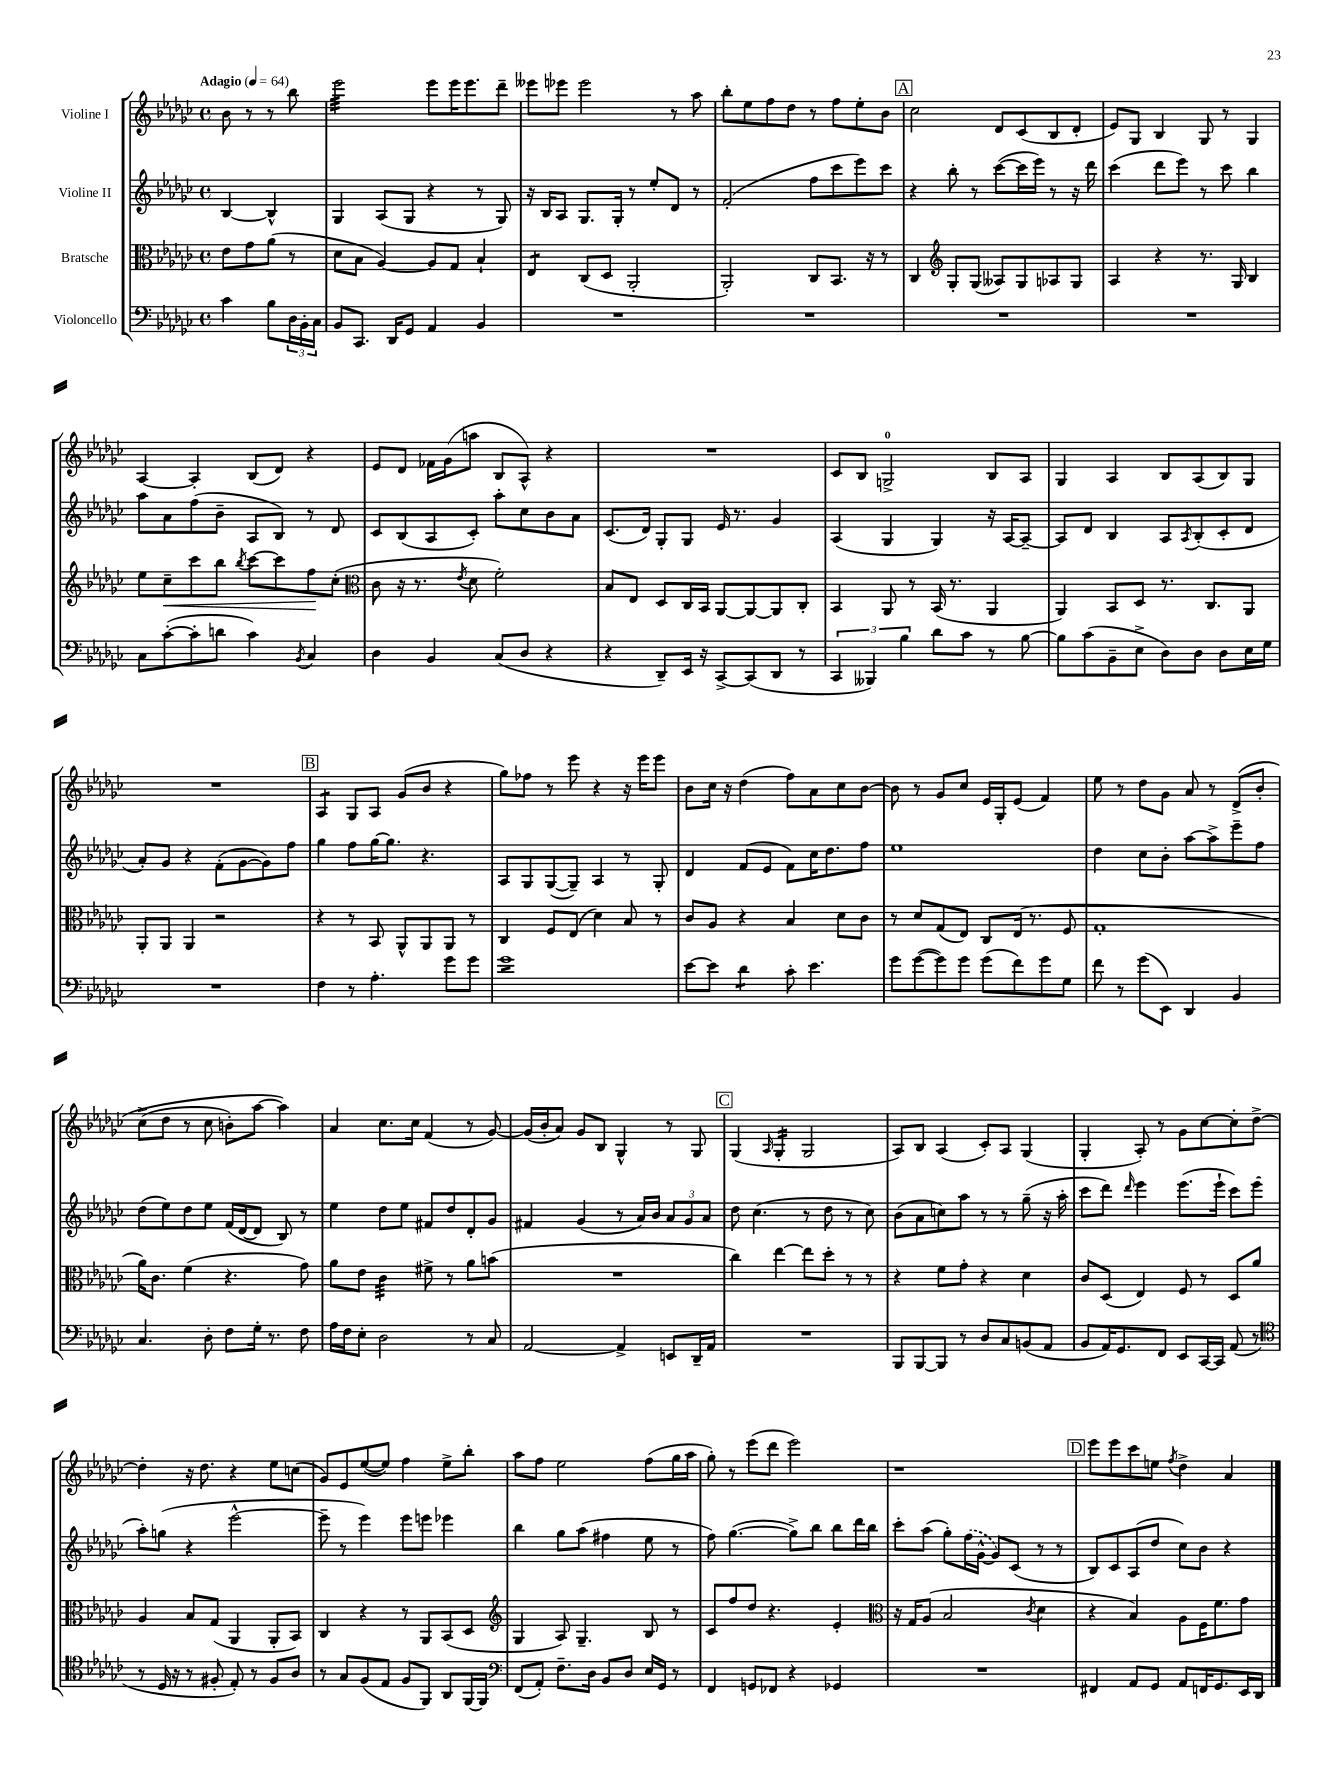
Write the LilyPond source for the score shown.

<<
\new StaffGroup <<
\new Staff = "s0" \with { instrumentName = "Violine I" } {
    \clef treble \key ges \major \defaultTimeSignature \time 4/4 \partial 2 \tempo "Adagio" 4 = 64
    bes'8 r8 r8 bes''8 |
    ees'''2:32 ees'''8 ees'''16 ees'''8. des'''8-- |
    eeses'''8 ees'''8 ees'''2 r8 aes''8 |
    bes''8-. ees''8 f''8 des''8 r8 f''8 ees''8-. bes'8 |
    \mark \markup { \box "A" } ces''2 des'8 ces'8( bes8 des'8-. |
    ees'8) ges8 bes4 ges8 r8 ges4 |
    aes4~ aes4-. bes8( des'8) r4 |
    ees'8 des'8 fes'16 ges'16( a''8 bes8 aes8-^) r4 |
    R1 |
    ces'8 bes8 g2-0-> bes8 aes8 |
    ges4 aes4 bes8 aes8( bes8) ges8 |
    R1 |
    \mark \markup { \box "B" } aes4:8 ges8 aes8 ges'8( bes'8 r4 |
    ges''8) fes''8 r8 ees'''8 r4 r16 ees'''16 ees'''8 |
    bes'8 ces''16 r16 des''4( f''8) aes'8 ces''8 bes'8~ |
    bes'8 r8 ges'8 ces''8 ees'16 ges16-. ees'8( f'4) |
    ees''8 r8 des''8 ges'8 aes'8 r8 des'8->\( bes'8-. |
    ces''8->( des''8 r8 ces''8 b'8-.) aes''8~ aes''4\) |
    aes'4 ces''8. ces''16 f'4( r8 ges'8~) |
    ges'16( bes'16-. aes'8) ges'8 bes8 ges4-^ r8 ges8 |
    \mark \markup { \box "C" } ges4( \grace { aes16 } ges4:16-. ges2 |
    aes8) bes8 aes4( ces'8-.) aes8 ges4( |
    ges4-. aes8-.) r8 ges'8 ces''8~ ces''8-. des''8~-> |
    des''4-. r16 des''8. r4 ees''8 c''8( |
    ges'8) ees'8 ees''8~( ees''8) f''4 ees''8-> bes''8-. |
    aes''8 f''8 ees''2 f''8( ges''16 aes''16 |
    ges''8-.) r8 ees'''8( des'''8 ees'''2) |
    r1 |
    \mark \markup { \box "D" } ees'''8 ees'''8 ces'''8 e''8 \acciaccatura { f''8 } des''4-> aes'4 \bar "|." |
}
\new Staff = "s1" \with { instrumentName = "Violine II" } {
    \clef treble \key ges \major \defaultTimeSignature \time 4/4 \partial 2
    bes4~ bes4-^ |
    ges4 aes8( ges8 r4 r8 ges8) |
    r16 bes16 aes8 ges8. ges16-. r8 ees''8-. des'8 r8 |
    f'2-.( f''8 ces'''8 ees'''8) ces'''8 |
    \mark \markup { \box "A" } r4 bes''8-. r8 ces'''8~( ces'''16 ees'''16) r8 r16 des'''16 |
    ces'''4( des'''8 ees'''8) r8 ces'''8 bes''4 |
    aes''8 aes'8 f''8( bes'8-- aes8 bes8) r8 des'8 |
    ces'8 bes8( aes8 ces'8-.) aes''8-. ces''8 bes'8 aes'8 |
    ces'8.( des'16) ges8-. ges8 ees'16 r8. ges'4 |
    aes4( ges4 ges4) r16 aes16~ aes8~-- |
    aes8 des'8 bes4 aes8 \acciaccatura { aes8 } bes8-.( ces'8-. des'8 |
    aes'8-.) ges'8 r4 f'8-.( ges'8~ ges'8) f''8 |
    \mark \markup { \box "B" } ges''4 f''8 ges''16~ ges''8. r4. |
    aes8 ges8 ges8~( ges8--) aes4 r8 ges8-. |
    des'4 f'8( ees'8 f'8) ces''16 des''8. f''8 |
    ees''1 |
    des''4 ces''8 bes'8-. aes''8~ aes''8-> ees'''8-- f''8 |
    des''8( ees''8) des''8 ees''8 f'16( des'16~ des'8 bes8) r8 |
    ees''4 des''8 ees''8 fis'8 des''8 des'8-. ges'8 |
    fis'4 ges'4( r8 aes'16) bes'16 \tuplet 3/2 { aes'8 ges'8 aes'8 } |
    \mark \markup { \box "C" } des''8 ces''4.( r8 des''8 r8 ces''8) |
    bes'8( aes'8 c''8) aes''8 r8 r8 ges''8--( r16 aes''16-. |
    ces'''8 des'''8) \grace { des'''16 } ees'''4 ees'''8.( ees'''16-! ces'''8) ees'''8( |
    aes''8-.) g''8( r4 ees'''2~-^ |
    ees'''8-- r8 ees'''4) ees'''8 e'''8 ees'''4 |
    bes''4 ges''8 aes''8( fis''4 ees''8 r8 |
    f''8) ges''4.~( ges''8->) bes''8 bes''8 des'''16 bes''16 |
    ces'''8-. aes''8( ges''8-.) \once \slurDashed f''16( ges'16~-^ ges'8) ces'8( r8 r8 |
    \mark \markup { \box "D" } bes8) ces'8 aes8( des''8 ces''8) bes'8 r4 \bar "|." |
}
\new Staff = "s2" \with { instrumentName = "Bratsche" } {
    \clef alto \key ges \major \defaultTimeSignature \time 4/4 \partial 2
    ees'8 ges'8 aes'8( r8 |
    des'8 bes8 aes4~) aes8 ges8 bes4-! |
    ees4:8 ces8( des8 aes,2-. |
    aes,2-.) ces8 bes,8. r16 r8 |
    \mark \markup { \box "A" } ces4 \clef treble ges8-. ges8( aeses8) ges8 aes8 ges8 |
    aes4 r4 r8. ges16 bes4 |
    ees''8 ces''8--\< ces'''8 bes''8 \acciaccatura { bes''8 } ces'''8~ ces'''8 f''8\! ces''8-.( |
    \clef alto ces'8 r16 r8. \acciaccatura { ees'8 } des'8 f'2-.) |
    bes8 ees8 des8 ces16 bes,16 aes,8~ aes,8~ aes,8 ces8-. |
    bes,4 aes,8 r8 bes,16( r8. aes,4 |
    aes,4) bes,8 des8 r8. ces8. aes,8 |
    aes,8-. aes,8 aes,4 r2 |
    \mark \markup { \box "B" } r4 r8 bes,8 aes,8-^ aes,8 aes,8 r8 |
    ces4 f8 ees8( des'4) bes8 r8 |
    ces'8 aes8 r4 bes4 des'8 ces'8 |
    r8 des'8 ges8( ees8) ces8 ees16( r8. f8 |
    ges1-. |
    aes'16) ces'8. f'4( r4. ges'8) |
    aes'8 ees'8 ces'4:32 fis'8-> r8 aes'8 b'8( |
    R1 |
    \mark \markup { \box "C" } ces''4) ees''4~ ees''8 des''8-. r8 r8 |
    r4 f'8 ges'8-. r4 des'4 |
    ces'8 des8( ees4) f8 r8 des8 aes'8 |
    aes4 bes8 ges8( aes,4 aes,8-. bes,8) |
    ces4 r4 r8 aes,8 bes,8( des8 |
    \clef treble ges4 aes8) ges4.-- bes8 r8 |
    ces'8 f''8 des''8 r4. ees'4-. |
    \clef alto r16 ges16 aes8( bes2 \acciaccatura { ces'8 } des'4 |
    \mark \markup { \box "D" } r4 bes4) aes8 f16 f'8. ges'8 \bar "|." |
}
\new Staff = "s3" \with { instrumentName = "Violoncello" } {
    \clef bass \key ges \major \defaultTimeSignature \time 4/4 \partial 2
    ces'4 bes8 \tuplet 3/2 { des16 bes,16-. ces16 } |
    bes,8 ces,8. des,16 ges,8 aes,4 bes,4 |
    R1 |
    R1 |
    \mark \markup { \box "A" } R1 |
    R1 |
    ces8 ces'8~-.( ces'8-. d'8 ces'4) \acciaccatura { bes,8 } ces4 |
    des4 bes,4 ces8( des8 r4 |
    r4 des,8--) ees,16 r16 ces,8~-> ces,8( des,8 r8 |
    \tuplet 3/2 { ces,4 beses,,4) bes4 } des'8 ces'8 r8 bes8~ |
    bes8 ces'8( bes,8-- ees8-> des8) des8 des8 ees16 ges16 |
    R1 |
    \mark \markup { \box "B" } f4 r8 aes4.-. ges'8 ges'8 |
    ges'1:8 |
    ees'8~ ees'8 des'4:8 ces'8-. ees'4. |
    ges'8 ges'8~( ges'8) ges'8 ges'8( f'8) ges'8 ges8 |
    f'8 r8 ges'8( ees,8) des,4 bes,4 |
    ces4. des8-. f8 ges16-. r8. f8 |
    aes16 f16 ees8-. des2 r8 ces8 |
    aes,2~ aes,4-> e,8 des,16-- aes,16 |
    \mark \markup { \box "C" } R1 |
    bes,,8 bes,,8~ bes,,8 r8 des8 ces8 b,8( aes,8 |
    bes,8 aes,16) ges,8. f,8 ees,8 ces,16~ ces,16 aes,8( r8 |
    \clef tenor r8 des16 r16 r8 fis8-. ees8-.) r8 fis8 aes8 |
    r8 ges8 f8( ees8 f8 f,8) aes,8 f,16~ f,16 |
    \clef bass f,8( aes,8-.) f8.-- des16 bes,8 des8 ees16 ges,16 r8 |
    f,4 g,8 fes,8 r4 ges,4 |
    R1 |
    \mark \markup { \box "D" } fis,4 aes,8 ges,8 aes,8 f,16 ges,8. ees,16 des,16 \bar "|." |
}
>>
>>
\layout { \context { \Score \remove "Bar_number_engraver" } }
